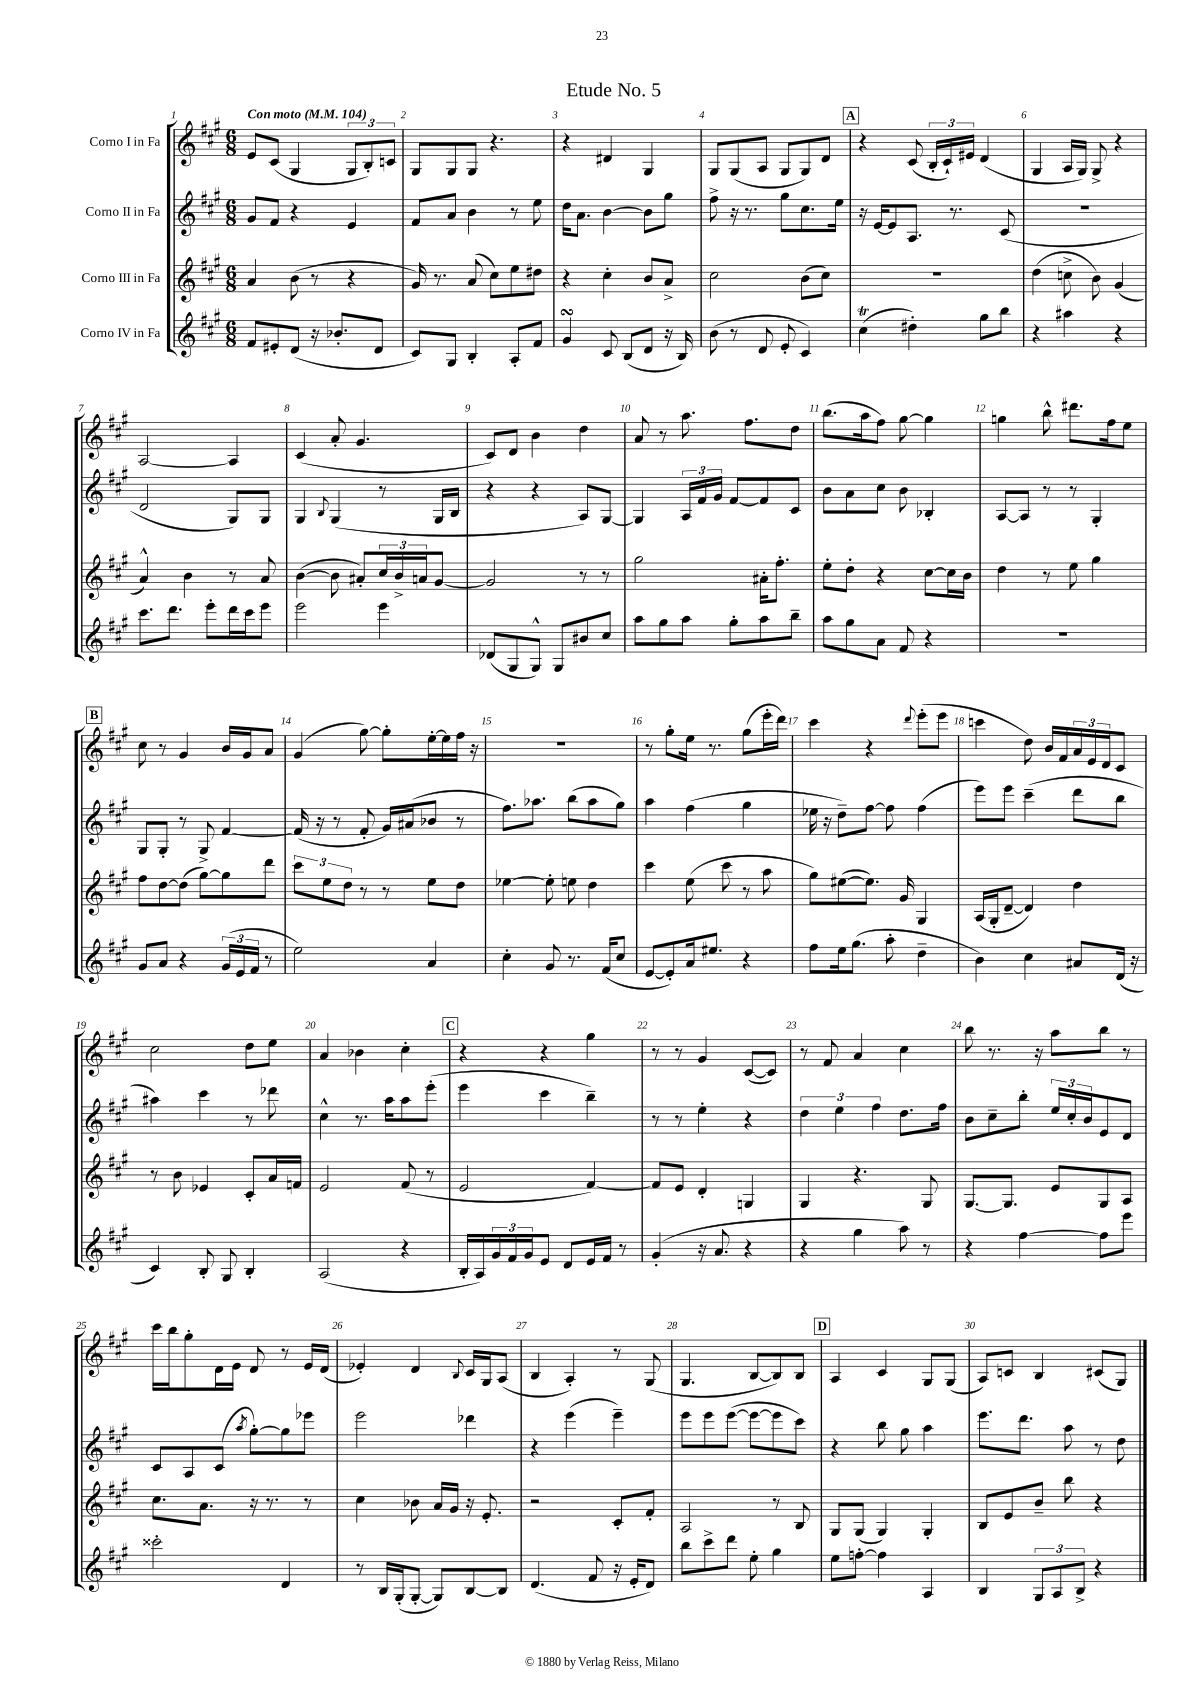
\header { title = "Etude No. 5" }
<<
\new StaffGroup <<
\new Staff = "s0" \with { instrumentName = "Corno I in Fa" } {
    \clef treble \key a \major \numericTimeSignature \time 6/8 \tempo "Con moto" 4 = 104
    e'8 cis'8( gis4 \tuplet 3/2 { gis8 b8-.) c'8 } |
    gis8 gis8 gis8 r4. |
    r4 dis'4 gis4 |
    gis8 gis8( a8 gis8 gis8) d'8 |
    \mark \markup { \box "A" } r4 cis'8( \tuplet 3/2 { b16-. cis'16-!) eis'16 } d'4( |
    gis4 a16 gis16) gis8-> r4 |
    a2~ a4 |
    cis'4( a'8-. gis'4. |
    cis'8) d'8 b'4 d''4 |
    a'8 r8 a''8. fis''8. d''8 |
    b''8.( a''16 fis''8) gis''8~ gis''4 |
    g''4 b''8-^ dis'''8. fis''16 e''8 |
    \mark \markup { \box "B" } cis''8 r8 gis'4 b'16 gis'16 a'8 |
    gis'4( gis''8~) gis''8-. e''16~-. e''16 fis''16 r16 |
    R2. |
    r8 gis''8-. e''16 r8. gis''8( e'''16-. d'''16) |
    cis'''4 r4 \appoggiatura { d'''8 } e'''8-.( e'''8 |
    c'''4 d''8) b'16 fis'16 \tuplet 3/2 { a'16 e'16 d'16 } cis'8 |
    cis''2 d''8 e''8 |
    a'4 bes'4 cis''4-. |
    \mark \markup { \box "C" } r4 r4 gis''4 |
    r8 r8 gis'4 cis'8~( cis'8) |
    r8 fis'8 a'4 cis''4 |
    b''8 r8. r16 a''8 b''8 r8 |
    cis'''16 b''16 gis''8-. d'16 e'16 d'8 r8 e'16 d'16( |
    ees'4-.) d'4 \appoggiatura { b8 } cis'16 gis16 a8( |
    b4 a4-.) r8 gis8( |
    gis4. b8~ b8) b8 |
    \mark \markup { \box "D" } a4 cis'4 gis8 gis8( |
    a8) c'8 b4 cis'8( gis8) \bar "|." |
}
\new Staff = "s1" \with { instrumentName = "Corno II in Fa" } {
    \clef treble \key a \major \numericTimeSignature \time 6/8
    gis'8 fis'8 r4 e'4 |
    fis'8 a'8 b'4 r8 e''8 |
    d''16 a'8. b'4~ b'8 gis''8 |
    fis''8-> r16 r8. gis''8 cis''8. e''16 |
    \mark \markup { \box "A" } r16 e'16~ e'8 a8. r8. cis'8( |
    R2. |
    d'2 gis8) gis8 |
    gis4 \appoggiatura { b8 } gis4( r8 gis16 b16 |
    r4 r4 a8) gis8~ |
    gis4 \tuplet 3/2 { a16 fis'16 gis'16 } fis'8~ fis'8 cis'8 |
    b'8 a'8 cis''8 b'8 bes4-. |
    a8~ a8 r8 r8 gis4-. |
    \mark \markup { \box "B" } gis8 gis8-. r8 gis8-> fis'4~ |
    fis'16( r16 r8 fis'8-. gis'16) ais'16( bes'8 r8 |
    fis''8.) aes''8. b''8( aes''8 gis''8) |
    a''4 fis''4( gis''4 |
    ees''16 r16 d''8--) fis''8~ fis''8 fis''4( |
    e'''8) e'''8 cis'''4--( d'''8 b''8 |
    ais''4) cis'''4 r8 des'''8 |
    cis''4-^ r8. a''16 a''8 e'''8-.( |
    \mark \markup { \box "C" } e'''4 cis'''4 b''4--) |
    r8 r8 e''4-. r4 |
    \tuplet 3/2 { d''4 e''4 fis''4 } d''8. fis''16 |
    b'8 cis''8-- b''8-. \tuplet 3/2 { e''16 cis''16-. b'16 } e'8 d'8 |
    cis'8 a8 cis'8( \acciaccatura { a''8 } gis''8~-.) gis''8 ees'''8 |
    e'''2 des'''4 |
    r4 e'''4( e'''4--) |
    e'''8 e'''8 e'''8~( e'''8~ e'''8 cis'''8) |
    \mark \markup { \box "D" } r4 b''8 gis''8 a''4 |
    e'''8. d'''8. a''8 r8 d''8 \bar "|." |
}
\new Staff = "s2" \with { instrumentName = "Corno III in Fa" } {
    \clef treble \key a \major \numericTimeSignature \time 6/8
    a'4 b'8( r8 r4 |
    gis'16) r8. a'8( cis''8) e''8 dis''8 |
    r4 cis''4-. b'8 a'8-> |
    cis''2 b'8( cis''8) |
    \mark \markup { \box "A" } R2. |
    d''4( c''8-> b'8) gis'4( |
    a'4-^) b'4 r8 a'8 |
    b'4~( b'8 ais'8-.) \tuplet 3/2 { cis''16 b'16-> a'16 } gis'8~ |
    gis'2 r8 r8 |
    gis''2 ais'16-. fis''8.-. |
    e''8-. d''8-. r4 cis''8~ cis''16 b'16 |
    d''4 r8 e''8 gis''4 |
    \mark \markup { \box "B" } fis''8 d''8~ d''8( gis''8~) gis''8 d'''8 |
    \tuplet 3/2 { cis'''8 e''8 d''8 } r8 r8 e''8 d''8 |
    ees''4~ ees''8-. e''8 d''4 |
    cis'''4 e''8( cis'''8 r8 a''8 |
    gis''8) eis''8~( eis''8.) gis'16 gis4 |
    a16( gis16-. d'8~-- d'4) d''4 |
    r8 b'8 ees'4 cis'8-. a'16 f'16 |
    e'2 fis'8( r8 |
    \mark \markup { \box "C" } e'2 fis'4~) |
    fis'8 e'8 d'4-. g4 |
    gis4 r4. gis8 |
    gis8.~ gis8. e'8 gis8 a8 |
    cis''8. a'8. r16 r8. r8 |
    cis''4 bes'8 a'16 gis'16 r16 e'8.-. |
    r2 cis'8-. fis'8-. |
    a2 r8 b8 |
    \mark \markup { \box "D" } gis8 gis8( gis4) gis4-. |
    b8 e'8 b'8-- b''8 r4 \bar "|." |
}
\new Staff = "s3" \with { instrumentName = "Corno IV in Fa" } {
    \clef treble \key a \major \numericTimeSignature \time 6/8
    fis'8 eis'8-. d'8( r16 bes'8.-. d'8 |
    cis'8) gis8 b4-. a8-. fis'8 |
    gis'4\turn cis'8 b8( d'8 r16 b16) |
    b'8( r8 d'8 e'8-. cis'4) |
    \mark \markup { \box "A" } cis''4\trill( dis''4-.) gis''8 b''8 |
    r4 ais''4 r4 |
    cis'''8. d'''8. e'''8-. d'''16 cis'''16 e'''8 |
    e'''2 e'''4 |
    des'8( gis8 gis8-^) gis8 bis'8 cis''8 |
    a''8 gis''8 a''8 gis''8-. a''8 b''8-- |
    a''8 gis''8 a'8 fis'8 r4 |
    R2. |
    \mark \markup { \box "B" } gis'8 a'8 r4 \tuplet 3/2 { gis'16( e'16 fis'16 } r8 |
    e''2) a'4 |
    cis''4-. gis'8 r8. fis'16( cis''8 |
    e'8~ e'8-.) a'16 eis''8. r4 |
    fis''8 e''16 gis''8.( a''8-. d''4-- |
    b'4) cis''4 ais'8 d'16( r16 |
    cis'4) b8-. gis8 b4-. |
    a2( r4 |
    \mark \markup { \box "C" } b16-. a16) \tuplet 3/2 { gis'16 fis'16 gis'16 } e'8 d'8 e'16 fis'16 r8 |
    gis'4-.( r16 a'8. r4 |
    r4 gis''4 a''8) r8 |
    r4 fis''4~ fis''8 e'''8 |
    cisis'''2-. d'4 |
    r8 b16 gis16-.( gis8~-. gis8) b8~ b8 |
    d'4.( fis'8 r16 e'16-. d'8) |
    b''8 cis'''8-> d'''8 e''8-. gis''4 |
    \mark \markup { \box "D" } e''8 f''8~-. f''4 a4 |
    b4 \tuplet 3/2 { gis8 a8 b8-> } r4 \bar "|." |
}
>>
>>
\layout { \context { \Score \override BarNumber.break-visibility = ##(#f #t #t) barNumberVisibility = #all-bar-numbers-visible } }
